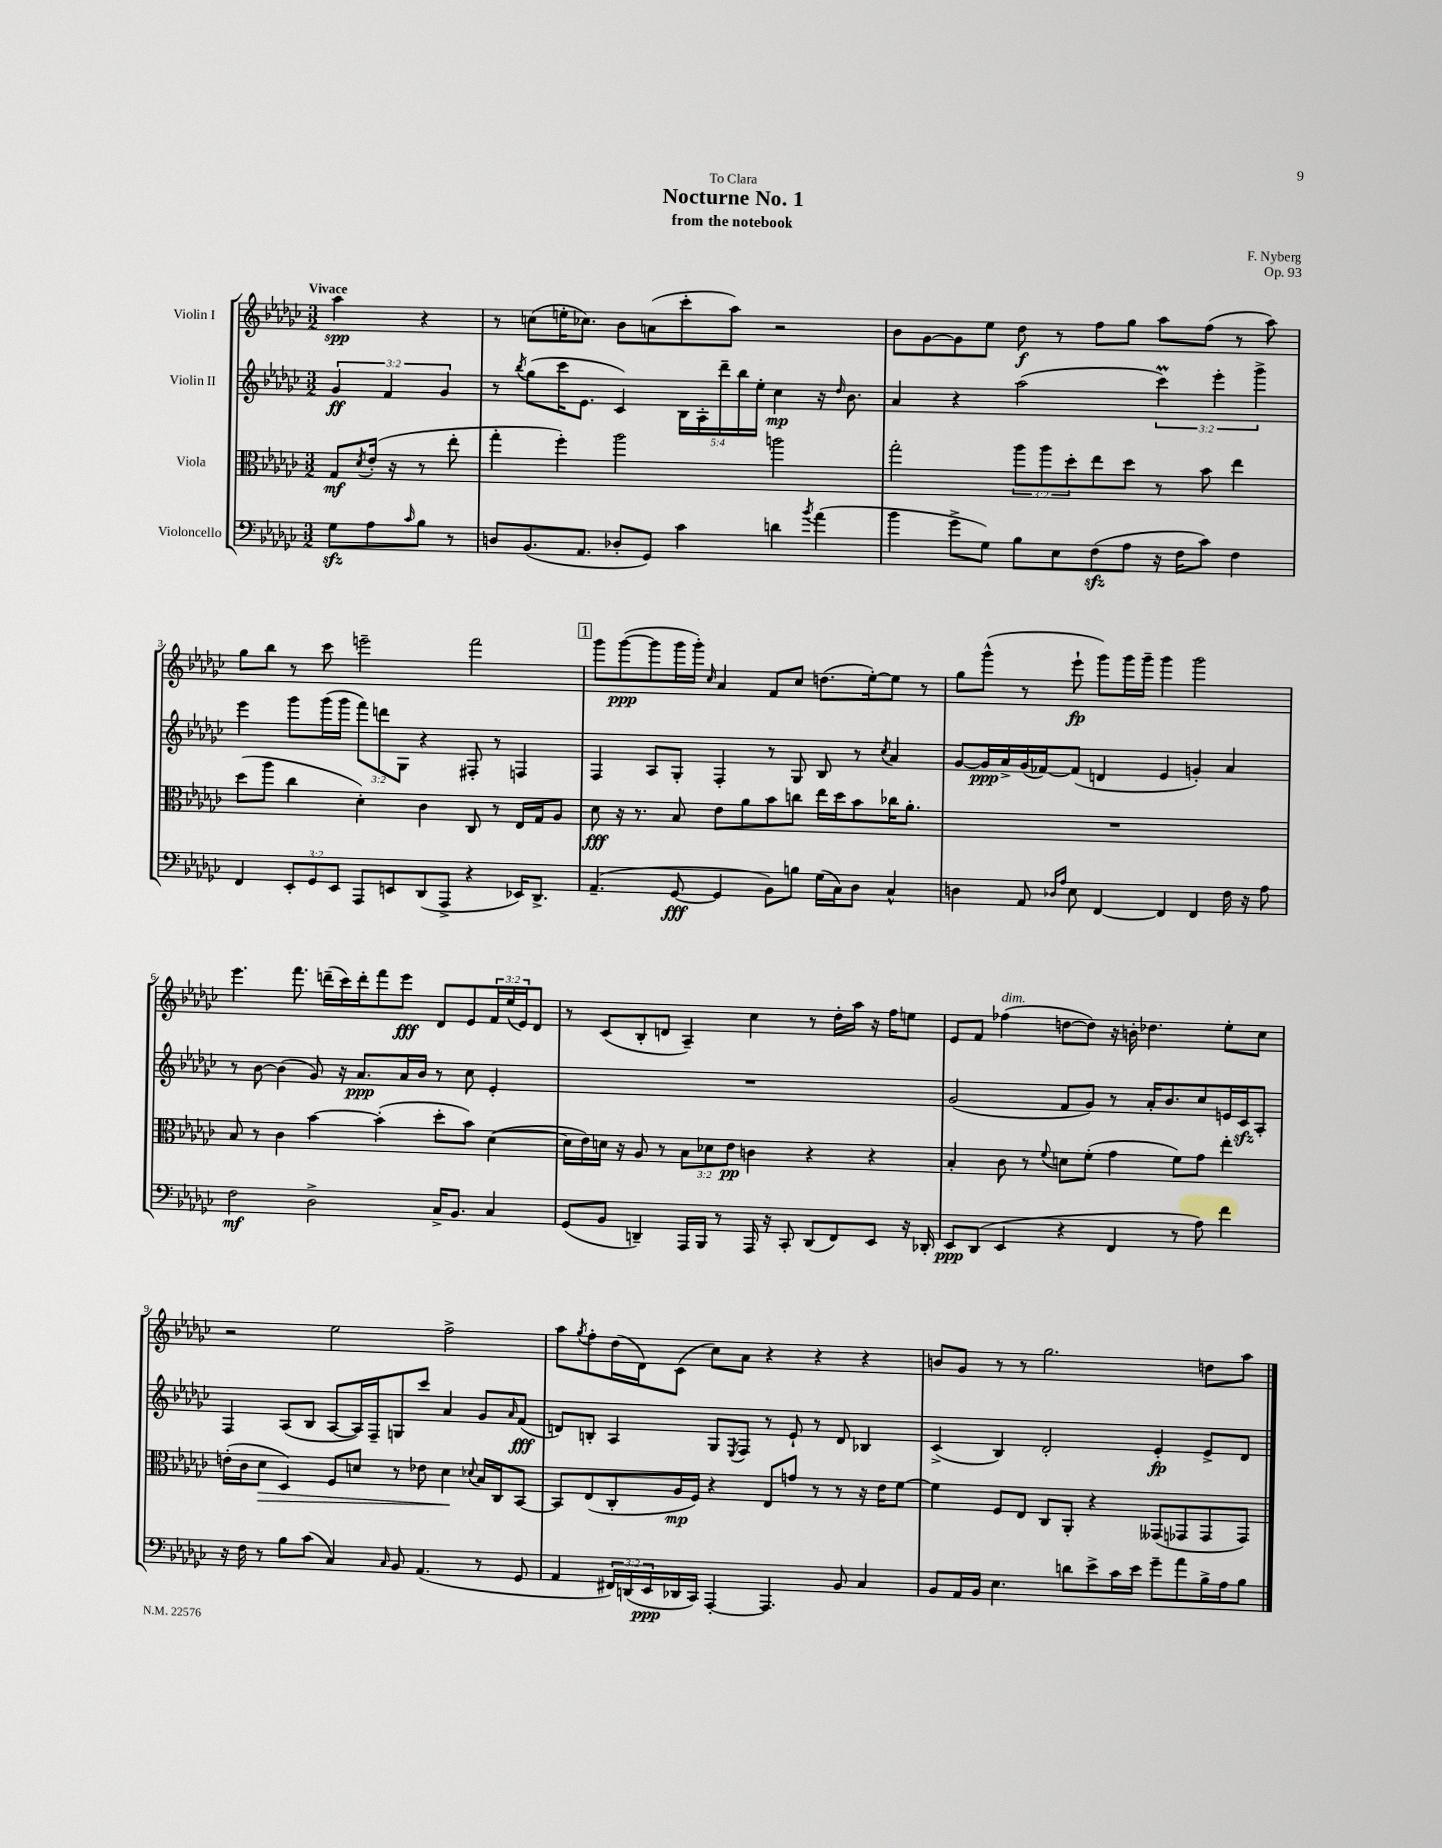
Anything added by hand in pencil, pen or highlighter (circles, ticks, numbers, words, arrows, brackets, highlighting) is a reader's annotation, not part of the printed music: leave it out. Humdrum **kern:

**kern	**kern	**kern	**kern
*staff4	*staff3	*staff2	*staff1
*clefF4	*clefC3	*clefG2	*clefG2
*k[b-e-a-d-g-c-]	*k[b-e-a-d-g-c-]	*k[b-e-a-d-g-c-]	*k[b-e-a-d-g-c-]
*M3/2	*M3/2	*M3/2	*M3/2
8G-	8G-	6g-	4aa-
.	8qd-	.	.
8A-	(16e-'	.	.
.	.	6f	.
.	16r	.	.
16qqc-	.	.	.
8B-	8r	.	4r
.	.	6g-	.
8r	8ee-'	.	.
=	=	=	=
8D	4gg-'	8r	8r
.	.	8qbb-	.
(8.BB-	.	(8gg-	(8cc
.	4ff')	16ccc-	16ee'
8.AA-	.	8.e-	8.cc-)
8D-'	2aa-	4c-)	8b-
8GG-)	.	.	(8a
4c-	.	20B-	8ccc-'
.	.	20A-'	.
.	.	20ddd-~	.
.	.	.	8aa-)
.	.	20bb-	.
.	.	20ee-'	.
4d	2aa	4cc-	2r
8qb-	.	.	.
(4a-	.	16r	.
.	.	16qqdd-	.
.	.	8.b-	.
=	=	=	=
4b-	2gg-'	4a-	8b-
.	.	.	[8g-
8g-^	.	4r	8g-]
8G-)	.	.	8ee-
8B-	12aa-	(2aa-	8dd-
.	12aa-	.	.
8E-	.	.	8r
.	12dd-'	.	.
(8F	8ee-	.	8ff
8A-	8dd-	.	8gg-
16r	8r	6ccc-)	8aa-
16F	.	.	.
8c-)	8b-	.	(8ff
.	.	6eee-'	.
4F	4ee-	.	8r
.	.	6ggg-^	.
.	.	.	8aa-)
=	=	=	=
4FF	(8dd-	4eee-	8gg-
.	8aa-	.	8bb-
12EE-'	4cc-	8ggg-	8r
12GG-	.	.	.
.	.	(16ggg-	8ccc-
12EE-	.	.	.
.	.	16ggg-	.
8AAA-	4d-')	12fff)	2eee~
.	.	12ddd	.
8EE	.	.	.
.	.	12G-	.
(8DD-	4c-	4r	.
8AAA-^	.	.	.
4r	8C-	8F#'	2fff
.	8r	8r	.
16EE-)	16E-	4F	.
8.DD-^	16G-	.	.
.	8A-	.	.
=	=	=	=
(4.AA-~	8d-	4F	8ggg-
.	16r	.	([8ggg-
.	8.r	.	.
.	.	8A-	8ggg-]
[8GG-	8B-	8G-'	16ggg-
.	.	.	16ggg-')
.	.	.	16qqcc-
4GG-]	8e-	4F'	4a-
.	8a-	.	.
8BB-)	8b-	8r	8f
8B	8cc	8G-	8cc-
(16G-	16ee-	8B-	(8.dd
16C-)	16dd-	.	.
8D-	8b-	8r	.
.	.	.	[16ee-')
.	.	8qcc-	.
4C-^^	16cc-	4a-	8ee-]
.	8.a-'	.	.
.	.	.	8r
=	=	=	=
4D	1.r	[8g-	8gg-
.	.	16g-]	(8ggg-^^
.	.	16a-^	.
8AA-	.	(16g-	8r
.	.	[16f-)	.
16qqD-	.	.	.
16qqA-	.	.	.
8E-	.	(8f-]	8eee-`
[4FF	.	4d	8ggg-)
.	.	.	16ggg-
.	.	.	16ggg-~
4FF]	.	4e-	4ggg-
4FF	.	4g')	2ggg-
16F	.	4a-	.
16r	.	.	.
8A-	.	.	.
=	=	=	=
2F	8B-	8r	4.eee-
.	8r	[8b-	.
.	4c-	(4b-]	.
.	.	.	8.fff
2D-^	[4b-	8g-)	.
.	.	.	(16ddd~
.	.	16r	16ccc-)
.	.	8.a-	16ddd'
.	(4b-']	.	8fff
.	.	16a-	8eee-
.	.	16b-	.
16C-^	8dd-'	8r	8d-
8.BB-	.	.	.
.	8b-)	8cc-	8e-
4C-	([4d-	4e-'	24f
.	.	.	(24ee-
.	.	.	24e-)
.	.	.	8d-
=	=	=	=
(8GG-	16d-]	1.r	8r
.	16e-)	.	.
8BB-	16d	.	(8c-
.	16r	.	.
4DD~)	8A-	.	8B-'
.	8r	.	8d
16AAA-	12B-	.	4A-~)
16BBB-	.	.	.
.	12d-	.	.
8r	.	.	.
.	12e-	.	.
16AAA-	4c	.	4cc-
16r	.	.	.
8CC-'	.	.	.
(8DD	4r	.	8r
8FF)	.	.	16dd-'
.	.	.	16aa-
8EE-	4r	.	16r
.	.	.	16ff
16r	.	.	8ee
16DD-'	.	.	.
=	=	=	=
8EE-	4B-'	(2g-	8e-
(8DD-	.	.	8f
4EE-	8c-	.	(4ff-
.	8r	.	.
.	8qqf	.	.
4r	8d	8f	[8dd
.	(8f'	8g-)	8dd])
4FF	4g-	8r	16r
.	.	.	16b'
.	.	16a-'	4.dd-
.	.	8.b-	.
8r	8f)	.	.
8A-)	8g-	8cc-	.
4f	4ee-'	16e	8ee-'
.	.	16c-	.
.	.	8A-'	8cc-
=	=	=	=
16r	(16e'	4F	2r
16F	16c-	.	.
8r	8d-	.	.
8B-	4D-)	(8A-	.
(8c-	.	8B-	.
4C-)	8F	[8A-	2ee-
.	8d	16A-])	.
.	.	16F~	.
16qqC-	.	.	.
8BB-	8r	8G	.
(4.AA-	8e-	8ccc-	.
.	4d	4a-	2ff^
.	8qqd-	.	.
8r	16B-	8g-	.
.	16C-	.	.
.	.	16qqa-	.
8GG-	[8BB-	(8f	.
=	=	=	=
4AA-	8BB-]	8d)	8aa-
.	.	.	8qgg-
.	(8E-	8B'	8ff'
24FF#)	8C-'	4A-	(16dd-
(24DD	.	.	.
.	.	.	16d-)
24EE-	.	.	.
16DD-	16A-	.	(8c-
16CC-)	16F)	.	.
[4AAA-'	4r	8G-	8cc-)
.	.	8qE-	.
.	.	8F	8a-
4.AAA-]	8E-	8r	4r
.	8g	8e-`	.
.	8r	8r	4r
8BB-	8r	8d	.
4C-	16r	4B-	4r
.	16e-	.	.
.	[8f	.	.
=	=	=	=
8BB-	4f]	(4c-^	8b
16AA-	.	.	8g-
16BB-	.	.	.
4.E-	8F	4B-)	8r
.	8E-	.	8r
.	8C-	2d-'	2.gg-
8d	8AA-'	.	.
8e-^	4r	.	.
16c-	.	.	.
16e-	.	.	.
8g-~	(8GG--	4e-'	.
8a-	8GG-	.	.
16B-^	8GG-	8e-^	8dd
16A-	.	.	.
8B-	8GG-)	8d-	8aa-
==	==	==	==
*-	*-	*-	*-
